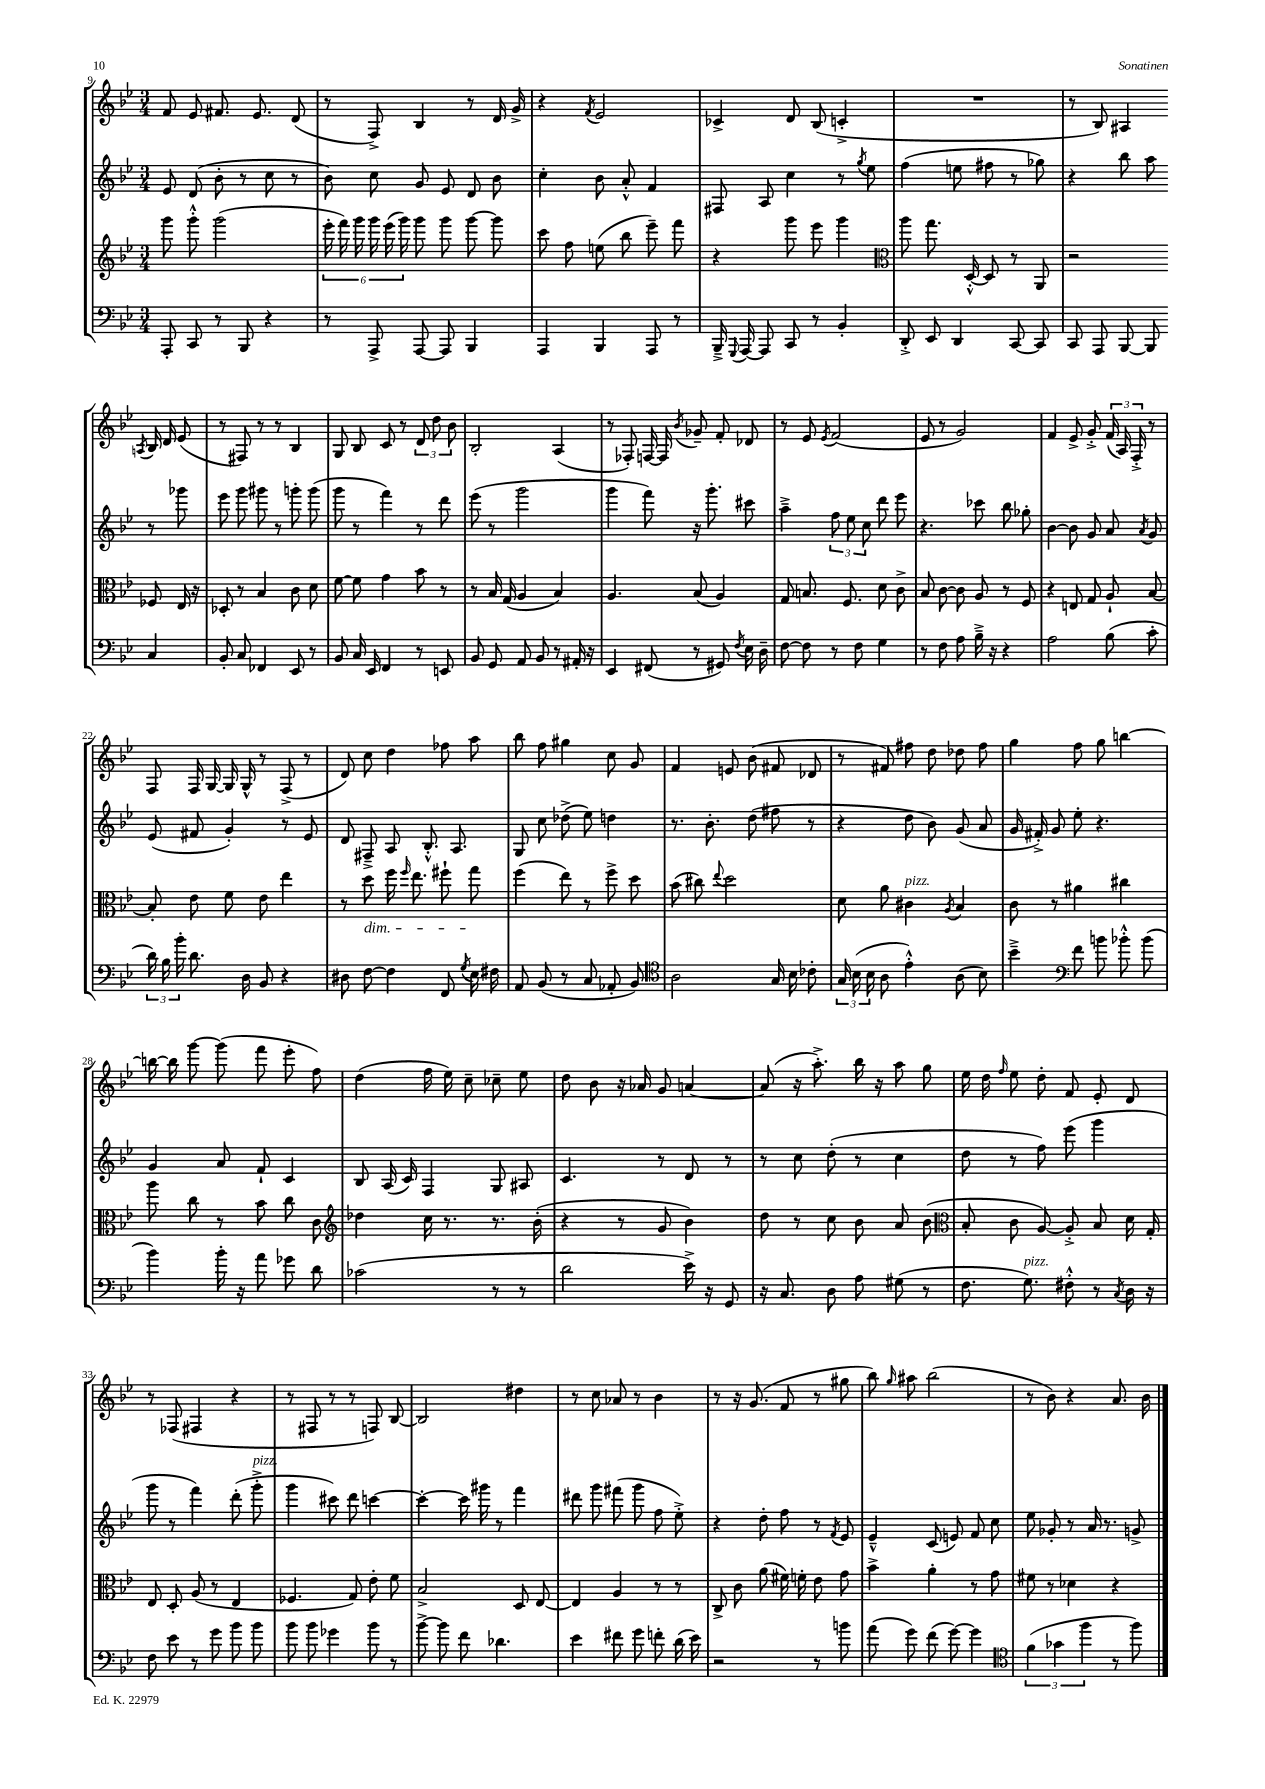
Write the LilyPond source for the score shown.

<<
\new StaffGroup <<
\new Staff = "s0" {
    \clef treble \key bes \major \numericTimeSignature \time 3/4
    \autoBeamOff f'8 ees'8 fis'8. ees'8. d'8( |
    r8 f8->) bes4 r8 d'16 g'16-> |
    r4 \acciaccatura { f'8 } ees'2 |
    ces'4-> d'8 bes8( c'4-.-> |
    R2. |
    r8 bes8) ais4 \acciaccatura { a8 } bes16 d'16 ees'8( |
    r8 fis8) r8 r8 bes4 |
    g8 bes8 c'8 r8 \tuplet 3/2 { d'8 d''8 bes'8 } |
    bes2-. a4( |
    r8 fes8-.) f16~ f16 \acciaccatura { bes'8 } ges'8-- f'8-. des'8 |
    r8 ees'8 \acciaccatura { ees'8 } f'2( |
    ees'8 r8 g'2) |
    f'4 ees'8-> g'8-.-> \tuplet 3/2 { f'16( a16) f16-.-> } r8 |
    f8 f16 g16~ g16 g16-^ r8 f8->( r8 |
    d'8) c''8 d''4 fes''8 a''8 |
    bes''8 f''8 gis''4 c''8 g'8 |
    f'4 e'8 bes'8( fis'8 des'8 |
    r8 fis'8) fis''8 d''8 des''8 fis''8 |
    g''4 f''8 g''8 b''4~ |
    b''16~ b''16 g'''8~ g'''8( f'''8 ees'''8-. f''8) |
    d''4( f''16 ees''16) c''8-- ces''8-- ees''8 |
    d''8 bes'8 r16 aes'16 g'8 a'4~ |
    a'8( r16 a''8.-.->) bes''16 r16 a''8 g''8 |
    ees''16 d''16 \grace { f''16 } ees''8 d''8-. f'8 ees'8-. d'8 |
    r8 fes8( fis4 r4 |
    r8 fis8 r8 r8 f8) bes8~ |
    bes2 dis''4 |
    r8 c''8 aes'8 r8 bes'4 |
    r8 r16 g'8.( f'8 r8 gis''8 |
    bes''8) \grace { g''16 } ais''8 bes''2( |
    r8 bes'8) r4 a'8. bes'16 \bar "|." |
}
\new Staff = "s1" {
    \clef treble \key bes \major \numericTimeSignature \time 3/4
    \autoBeamOff ees'8 d'8( bes'8-. r8 c''8 r8 |
    bes'8) c''8 g'8 ees'8 d'8 bes'8 |
    c''4-. bes'8 a'8-.-^ f'4 |
    fis8 a8 c''4 r8 \acciaccatura { g''8 } ees''8 |
    f''4( e''8 fis''8 r8 ges''8) |
    r4 bes''8 a''8 r8 ges'''8 |
    ees'''8 g'''8 gis'''8 r8 g'''8-. g'''8( |
    g'''8 r8 f'''4) r8 d'''8 |
    ees'''8( r8 g'''2 |
    g'''4 f'''8) r16 g'''8.-. cis'''8 |
    a''4---> \tuplet 3/2 { f''8 ees''8 c''8 } d'''8 ees'''8 |
    r4. ces'''8 bes''8 ges''8-. |
    bes'4~ bes'8 g'8 a'8 \acciaccatura { a'8 } g'8 |
    ees'8( fis'8 g'4-.) r8 ees'8 |
    d'8 fis8---> a8 bes8.-.-^ a8. |
    g8 c''8 des''8->( ees''8) d''4 |
    r8. bes'8.-. d''8( fis''8 r8 |
    r4 d''8 bes'8) g'8( a'8 |
    g'16 fis'16-.->) g'8 ees''8-. r4. |
    g'4 a'8 f'8-! c'4 |
    bes8 a16( c'16) f4 g8 ais8 |
    c'4. r8 d'8 r8 |
    r8 c''8 d''8-.( r8 c''4 |
    d''8 r8 f''8) ees'''8( g'''4 |
    g'''8 r8 f'''4) d'''8-.( g'''8-.->^\markup { \italic "pizz." } |
    g'''4 cis'''8) d'''8 c'''4~ |
    c'''4~-. c'''16 gis'''16 r8 f'''4 |
    dis'''8 g'''8 fis'''8( g'''8 f''8 ees''8-.->) |
    r4 d''8-. f''8 r8 \acciaccatura { f'8 } ees'8 |
    ees'4---^ c'8( e'8) f'8 c''8 |
    ees''8 ges'8-. r8 a'16 r8. g'8-> \bar "|." |
}
\new Staff = "s2" {
    \clef treble \key bes \major \numericTimeSignature \time 3/4
    \autoBeamOff g'''8 g'''8-.-^ g'''2( |
    \tuplet 6/4 { ees'''16-. f'''16) g'''16 g'''16 ees'''16( g'''16) } g'''8 g'''8 g'''8~ g'''8 |
    c'''8 f''8 e''8( bes''8 ees'''8--) f'''8 |
    r4 g'''8 ees'''8 g'''4 |
    \clef alto a''8 g''8. d16~-.-^ d8 r8 a,8 |
    r2 fes8 ees16 r16 |
    des8-. r8 bes4 c'8 d'8 |
    f'8~ f'8 g'4 bes'8 r8 |
    r8 bes16 g16( a4 bes4) |
    a4. bes8( a4) |
    g8 b8. f8. d'8 c'8-> |
    bes8 c'8~ c'8 a8 r8 f8 |
    r4 e8 g8 a8-! bes8~ |
    bes8-. ees'8 f'8 ees'8 ees''4 |
    r8 d''8\dim f''16 \grace { f''16 } ees''8. fis''8-! g''8\! |
    f''4( ees''8) r8 f''8-> d''8 |
    bes'8( cis''8) \appoggiatura { ees''8 } d''2 |
    d'8 a'8 cis'4^\markup { \italic "pizz." } \acciaccatura { a8 } bes4 |
    c'8 r8 ais'4 cis''4 |
    a''8 c''8 r8 bes'8 c''8 c'8 |
    \clef treble des''4 c''16 r8. r8. bes'16-.( |
    r4 r8 g'8 bes'4) |
    d''8 r8 c''8 bes'8 a'8 bes'8( |
    \clef alto bes8-. c'8 a8~) a8-.-> bes8 d'16 g16-. |
    ees8 d8-. a8( r8 ees4 |
    fes4. g8) ees'8-. f'8 |
    bes2-> d8 ees8~ |
    ees4 a4 r8 r8 |
    c8-> c'8 a'8( fis'16) f'16-. ees'8 g'8 |
    bes'4-> a'4-. r8 g'8 |
    fis'8 r8 des'4 r4 \bar "|." |
}
\new Staff = "s3" {
    \clef bass \key bes \major \numericTimeSignature \time 3/4
    \autoBeamOff a,,8-. c,8 r8 bes,,8 r4 |
    r8 a,,8-> a,,8~ a,,8 bes,,4 |
    a,,4 bes,,4 a,,8 r8 |
    bes,,16---> \appoggiatura { g,,8 } a,,16~ a,,8 c,8 r8 bes,4-. |
    d,8-.-> ees,8 d,4 c,8~ c,8 |
    c,8 a,,8 bes,,8~ bes,,8 c4 |
    bes,8-. c8 fes,4 ees,8 r8 |
    bes,8 c16 ees,16 f,4 r8 e,8 |
    bes,8 g,8 a,8 bes,8 r8 ais,16-. r16 |
    ees,4 fis,8( r8 gis,8) \acciaccatura { f8 } ees16 d16-- |
    f8~ f8 r8 f8 g4 |
    r8 f8 a8 bes16---> r16 r4 |
    a2 bes8( c'8-. |
    \tuplet 3/2 { d'16) bes16 bes'16-. } d'8. d16 bes,8 r4 |
    dis8 f8~ f4 f,8 \acciaccatura { g8 } ees16 fis16 |
    a,8 bes,8( r8 c8 aes,8-. bes,8) |
    \clef tenor a2 g16 bes16 ces'8-. |
    \tuplet 3/2 { g16 bes16( bes16 } a8 ees'4-.-^) a8( bes8) |
    bes'4---> \clef bass f'8 b'8 bes'8-.-^ bes'8( |
    bes'4) bes'16-. r16 a'8 ges'8 d'8 |
    ces'2( r8 r8 |
    d'2 ees'16->) r16 g,8 |
    r16 c8. d8 a8 gis8( r8 |
    f8. g8.^\markup { \italic "pizz." }) fis8-.-^ r8 \acciaccatura { c8 } d16 r16 |
    f8 ees'8 r8 g'8 bes'8 bes'8 |
    bes'8 bes'8 ges'4 bes'8 r8 |
    bes'8~-> bes'8 f'8 des'4. |
    ees'4 fis'8 g'8 f'8-. d'16( ees'16) |
    r2 r8 b'8 |
    a'8( g'8) f'8( g'8~) g'4 |
    \clef tenor \tuplet 3/2 { f'4( ges'4 f''4 } r8 f''8) \bar "|." |
}
>>
>>
\layout { \context { \Score currentBarNumber = #9 } }
